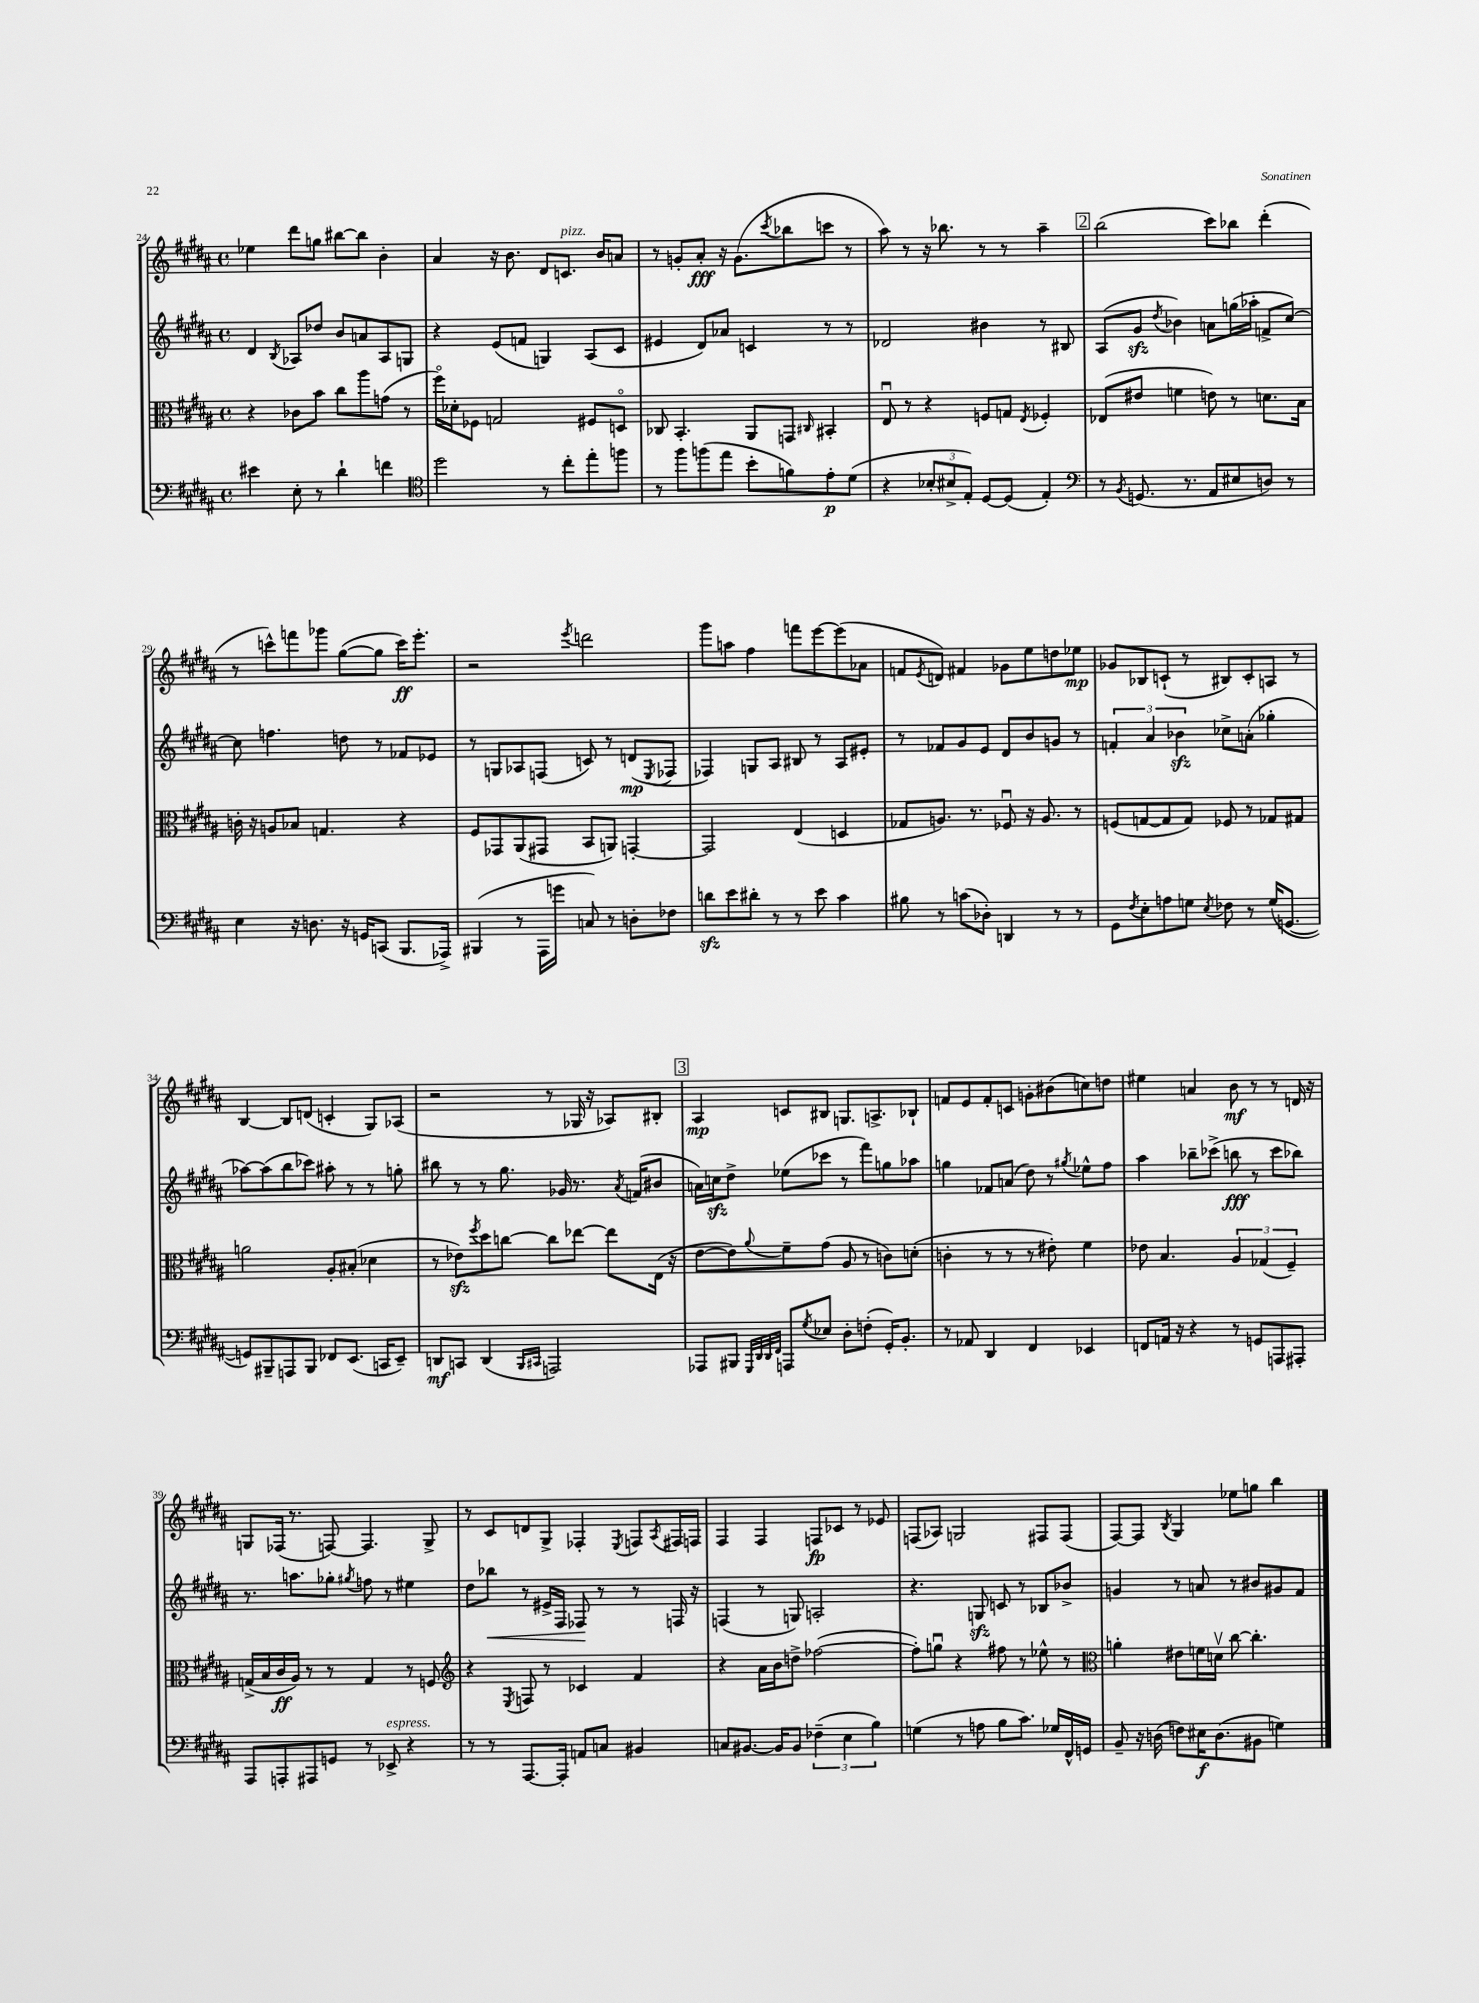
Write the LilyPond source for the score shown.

<<
\new StaffGroup <<
\new Staff = "s0" {
    \clef treble \key b \major \defaultTimeSignature \time 4/4
    ees''4 dis'''8 g''8 bis''8~ bis''8 b'4-. |
    ais'4 r16 b'8. dis'8 c'8.^\markup { \italic "pizz." } b'16 a'8 |
    r8 g'8-. ais'8-.\fff r16 g'8.( \acciaccatura { cis'''8 } bes''8 c'''8 r8 |
    ais''8) r8 r16 bes''8. r8 r8 ais''4-- |
    \mark \markup { \box "2" } b''2( cis'''8) bes''8 dis'''4-.( |
    r8 c'''8-^) f'''8 ges'''8 gis''8~( gis''8 c'''16\ff) e'''8.-. |
    r2 \acciaccatura { e'''8 } d'''2 |
    gis'''8 a''8 fis''4 f'''8 e'''8~ e'''8( aes'8 |
    f'8 \acciaccatura { e'8 } d'8) fis'4 ges'8 e''8 d''8 ees''8\mp |
    ges'8 bes8 c'8-!( r8 bis8) c'8-. a8 r8 |
    b4~ b8 d'8( c'4-. gis8) aes8( |
    r2 r8 ges16 r16 aes8) bis8-. |
    \mark \markup { \box "3" } ais4\mp c'8 bis8 g8. a8.-> bes8-! |
    f'8 e'8 f'8-. c'8 g'8-. bis'8( c''8) d''8 |
    eis''4 a'4 b'8\mf r8 r8 d'16 r16 |
    g8 fes16( r8. f8~) f4. g8-> |
    r8 cis'8 d'8 gis8-> fes4-. \acciaccatura { e8 } f8 \acciaccatura { ais8 } fis16 f16 |
    fis4 fis4 f8\fp ces'8 r8 ees'8 |
    f8( aes8) g2 fis8 fis8( |
    fis8~) fis8 \acciaccatura { b8 } gis4 ees''8 g''8 b''4 \bar "|." |
}
\new Staff = "s1" {
    \clef treble \key b \major \defaultTimeSignature \time 4/4
    dis'4 \acciaccatura { b8 } aes8 des''8 b'8 a'8 aes8 g8 |
    r4 e'8( f'8 g4) ais8( cis'8 |
    eis'4 dis'8) aes'8 c'4 r8 r8 |
    des'2 bis'4 r8 bis8 |
    \mark \markup { \box "2" } ais8( gis'8\sfz \acciaccatura { dis''8 } bes'4) a'8 g''16( aes''16-. f'8-> cis''8~) |
    cis''8 f''4. d''8 r8 fes'8 ees'8 |
    r8 g8 aes8 f8( c'8) r8 d'8\mp( \acciaccatura { e8 } fes8 |
    fes4) g8 ais8 bis8 r8 ais8 eis'8-. |
    r8 fes'8 gis'8 e'8 dis'8 b'8 g'8 r8 |
    \tuplet 3/2 { f'4-. ais'4 bes'4\sfz } ces''8-> a'8-.( ges''4-. |
    aes''8~) aes''8( b''8 ces'''8) ais''8-. r8 r8 g''8-. |
    bis''8 r8 r8 gis''8. ges'16 r8. \acciaccatura { ais'8 } f'16( bis'8 |
    \mark \markup { \box "3" } a'16) c''16\sfz dis''8-> ees''8( ces'''8 r8 fis'''8) g''8 aes''8 |
    g''4 fes'8 a'8( dis''8) r8 \acciaccatura { gis''8 } ees''8-^ fis''8 |
    ais''4 bes''8-- ces'''8->( b''8\fff r8 ces'''8 bes''8) |
    r8. a''8. ges''8-. \acciaccatura { gis''8 } f''8 r8 eis''4 |
    dis''8 bes''8\< r8 eis'16-> fis16 fes8\! r8 r8 f16 r16 |
    f4( r8 g8) a2-. |
    r4. g8\sfz c'8 r8 bes8 bes'8-> |
    g'4 r8 a'8 r8 bis'8 gis'8 fis'8 \bar "|." |
}
\new Staff = "s2" {
    \clef alto \key b \major \defaultTimeSignature \time 4/4
    r4 ces'8 b'8 cis''8 ais''8 g'8( r8 |
    fis''16\flageolet) des'16-. fes8 g2 fis8 d8\flageolet |
    ces8 b,4.-. ais,8 g,8 \grace { cis16 } bis,4-. |
    e8\downbow r8 r4 f8 g8 \acciaccatura { e8 } fes4-. |
    \mark \markup { \box "2" } ees8( eis'8 f'4 e'8) r8 d'8. b16 |
    c'16-. r16 a8 bes8 g4. r4 |
    fis8 ges,8 ais,8( gis,8 b,8 a,8) g,4~-. |
    g,2 e4( d4 |
    ges8 a8.) r8. fes8\downbow r16 a8. r8 |
    f8( g8~ g8 g8) fes8 r8 ges8 gis8 |
    a'2 ais8-. bis8-.( des'4 |
    r8 ees'8\sfz) \acciaccatura { fis''8 } dis''8 c''8~ c''8 ees''8~ ees''8 e16( r16 |
    \mark \markup { \box "3" } e'8~ e'8) \appoggiatura { ais'8 } fis'8-- gis'8( ais8 r8 c'8) d'8-.( |
    c'4-. r8 r8 r8 eis'8-.) fis'4 |
    ees'8 b4. \tuplet 3/2 { ais4 ges4( fis4--) } |
    g16->( b16 cis'16\ff ais16) r8 r8 g4 r8 f8 |
    \clef treble r4 \acciaccatura { e8 } f8 r8 ces'4 fis'4 |
    r4 ais'16 b'16 d''8-> fes''2~( |
    fes''8-.) g''8\downbow r4 fis''8 r8 ees''8-^ r8 |
    \clef alto a'4-. eis'8 f'16 d'16\upbow cis''8~ cis''4.-. \bar "|." |
}
\new Staff = "s3" {
    \clef bass \key b \major \defaultTimeSignature \time 4/4
    eis'4 e8-. r8 dis'4-! f'4 |
    \clef tenor dis''2 r8 cis''8-. e''8-. f''8 |
    r8 fis''8 f''8( e''8 b'8-. f'8) e'8-.\p dis'8( |
    r4 \tuplet 3/2 { bes8-. bis8-> e8-.) } dis8~ dis8( e4-.) |
    \mark \markup { \box "2" } \clef bass r8 \acciaccatura { b,8 } g,8.( r8. ais,8 eis8 d8) r8 |
    e4 r16 d8. r16 g,16 c,8( b,,8. aes,,16->) |
    bis,,4( r8 ais,,16 g'16 c8) r8 d8-. fes8 |
    d'8\sfz e'8 dis'8-. r8 r8 e'8 cis'4 |
    bis8 r8 c'8( des8-.) d,4 r8 r8 |
    gis,8 \acciaccatura { fis8 } e8-. a8 g8 \acciaccatura { e8 } fes8 r8 g16( g,8.~ |
    g,8) bis,,8-- a,,8 bis,,8 fes,8 e,8.( c,16 e,8--) |
    d,8\mf c,8 d,4( \grace { b,,16 cis,16 } a,,2) |
    \mark \markup { \box "3" } aes,,8 bis,,8 \grace { gis,,32 dis,32 dis,32 fis,32 } a,,8 \acciaccatura { gis8 } ees8 dis8-. f8-.( gis,16-.) b,8.-. |
    r8 aes,8 dis,4 fis,4 ees,4 |
    f,8 a,16 r16 r4 r8 g,8 a,,8 ais,,8-. |
    ais,,8 a,,8-. ais,,8 g,8 r8 ees,8->^\markup { \italic "espress." } r4 |
    r8 r8 ais,,8.~ ais,,16-. a,8 c8 bis,4 |
    c8 bis,8.~ bis,16 bis,8 \tuplet 3/2 { fes4--( e4 b4) } |
    g4( r8 a8 b8 cis'8.) ges16 fis,16-^ g,16 |
    b,8-- r16 d16( f8) eis16\f d8.( bis,8 g4) \bar "|." |
}
>>
>>
\layout { \context { \Score currentBarNumber = #24 } }
